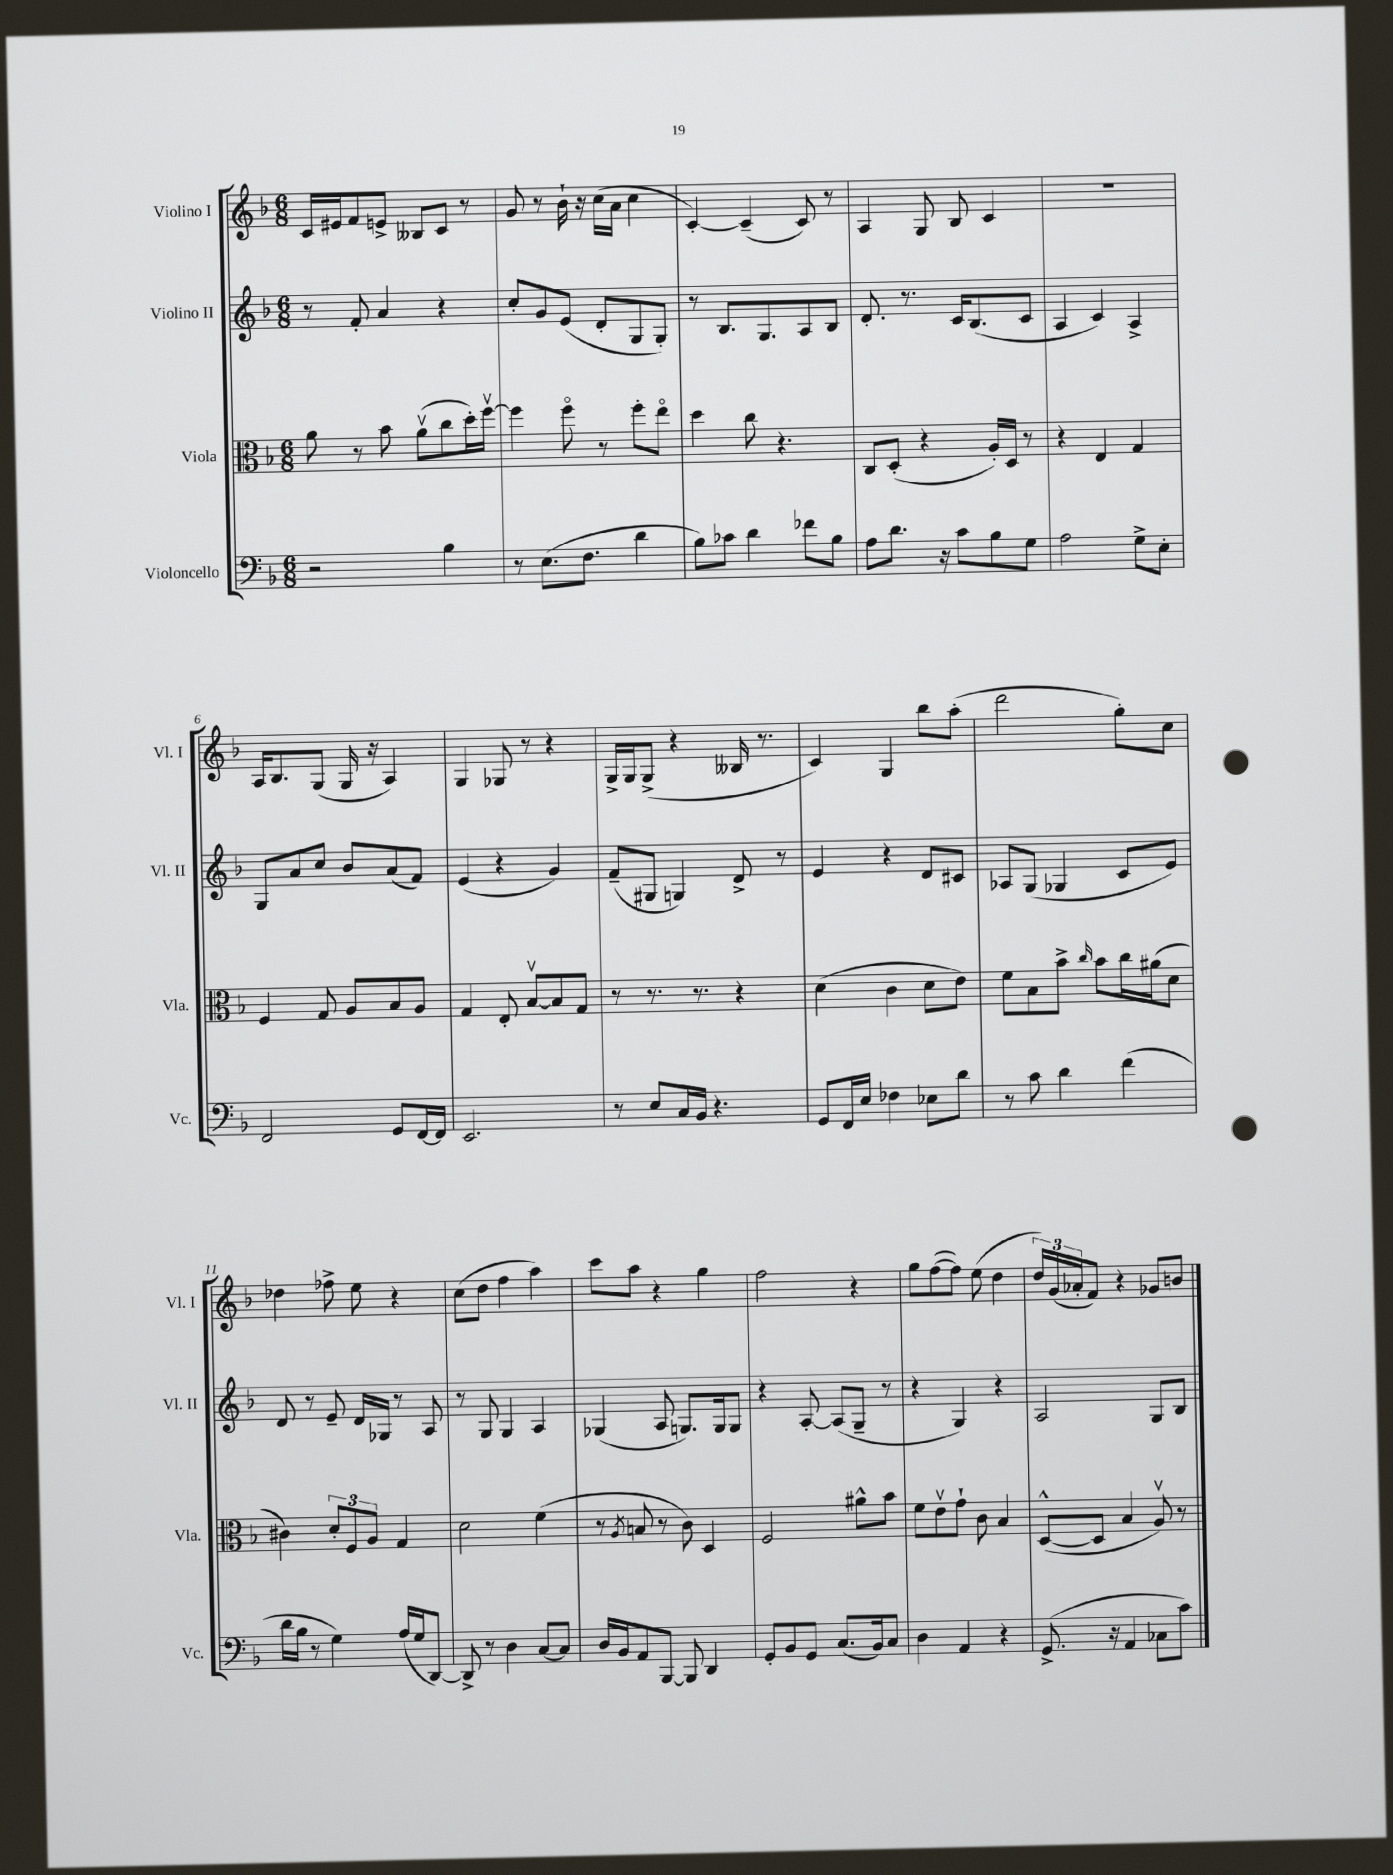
<<
\new StaffGroup <<
\new Staff = "s0" \with { instrumentName = "Violino I" shortInstrumentName = "Vl. I" } {
    \clef treble \key f \major \numericTimeSignature \time 6/8
    c'16 eis'16 f'8 e'8-> beses8 c'8 r8 |
    g'8 r8 bes'16-! r16 c''16( a'16 c''4 |
    c'4~-.) c'4--( c'8) r8 |
    a4 g8 bes8 c'4 |
    R2. |
    a16 bes8. g8( g16 r16 a4) |
    g4 ges8 r8 r4 |
    g16-> g16 g8->( r4 beses16 r8. |
    c'4) g4 bes''8 a''8-.( |
    d'''2 g''8-.) c''8 |
    des''4 fes''8-> e''8 r4 |
    c''8( d''8 f''4 a''4) |
    c'''8 a''8 r4 g''4 |
    f''2 r4 |
    g''8 f''8~( f''8) e''8( d''4 |
    \tuplet 3/2 { d''16) g'16( aes'16-. } f'8) r4 ges'8 b'8 \bar "|." |
}
\new Staff = "s1" \with { instrumentName = "Violino II" shortInstrumentName = "Vl. II" } {
    \clef treble \key f \major \numericTimeSignature \time 6/8
    r8 f'8-. a'4 r4 |
    c''8-. g'8 e'8( d'8-. g8 g8-.) |
    r8 bes8. g8. a8 bes8 |
    d'8.-. r8. c'16 bes8.( c'8 |
    a4 c'4) a4-> |
    g8 a'8 c''8 bes'8 a'8( f'8) |
    e'4( r4 g'4) |
    f'8--( gis8 g4) d'8-> r8 |
    e'4 r4 d'8 cis'8 |
    aes8 g8( ges4 c'8 e'8) |
    d'8 r8 e'8-- d'16 ges16 r8 a8 |
    r8 g8 g4 a4 |
    ges4( a8 g8.) g16 g8 |
    r4 a8~-. a8( g8-- r8 |
    r4 g4) r4 |
    a2 g8 bes8 \bar "|." |
}
\new Staff = "s2" \with { instrumentName = "Viola" shortInstrumentName = "Vla." } {
    \clef alto \key f \major \numericTimeSignature \time 6/8
    a'8 r8 bes'8 a'8\upbow( c''8 d''16-.) f''16~\upbow |
    f''4 f''8\flageolet r8 f''8-. e''8\flageolet |
    d''4 c''8 r4. |
    c8 d8-.( r4 a16-.) d16 r8 |
    r4 e4 g4 |
    f4 g8 a8 bes8 a8 |
    g4 e8-. bes8~\upbow bes8 g8 |
    r8 r8. r8. r4 |
    d'4( c'4 d'8 e'8) |
    f'8 bes8 bes'8-> \grace { c''16 } bes'8 c''16 ais'16( d'8 |
    cis'4) \tuplet 3/2 { d'8-. f8 a8 } g4 |
    d'2 f'4( |
    r8 \acciaccatura { a8 } b8 r8 c'8) d4 |
    f2 ais'8-^ bes'8 |
    f'8 e'8\upbow g'8-! c'8 bes4 |
    d8~-^( d8 bes4 a8\upbow) r8 \bar "|." |
}
\new Staff = "s3" \with { instrumentName = "Violoncello" shortInstrumentName = "Vc." } {
    \clef bass \key f \major \numericTimeSignature \time 6/8
    r2 bes4 |
    r8 e8.( f8. d'4 |
    bes8) ces'8 d'4 fes'8 bes8 |
    a8 d'8. r16 c'8 bes8 g8 |
    a2 g8-> e8-. |
    f,2 g,8 f,16~ f,16 |
    e,2. |
    r8 e8 c16 bes,16 r4. |
    g,8 f,16 e16 fes4 ees8 d'8 |
    r8 c'8 d'4 f'4( |
    d'16 bes16 r8 g4) a16( g16 d,8~) |
    d,8-> r8 d4 c8~ c8 |
    d16 bes,16 a,8 bes,,8~ bes,,8 d,4 |
    g,8-. bes,8 g,8 c8.( bes,16) c8 |
    d4 a,4 r4 |
    g,8.->( r16 a,4 ces8 c'8) \bar "|." |
}
>>
>>
